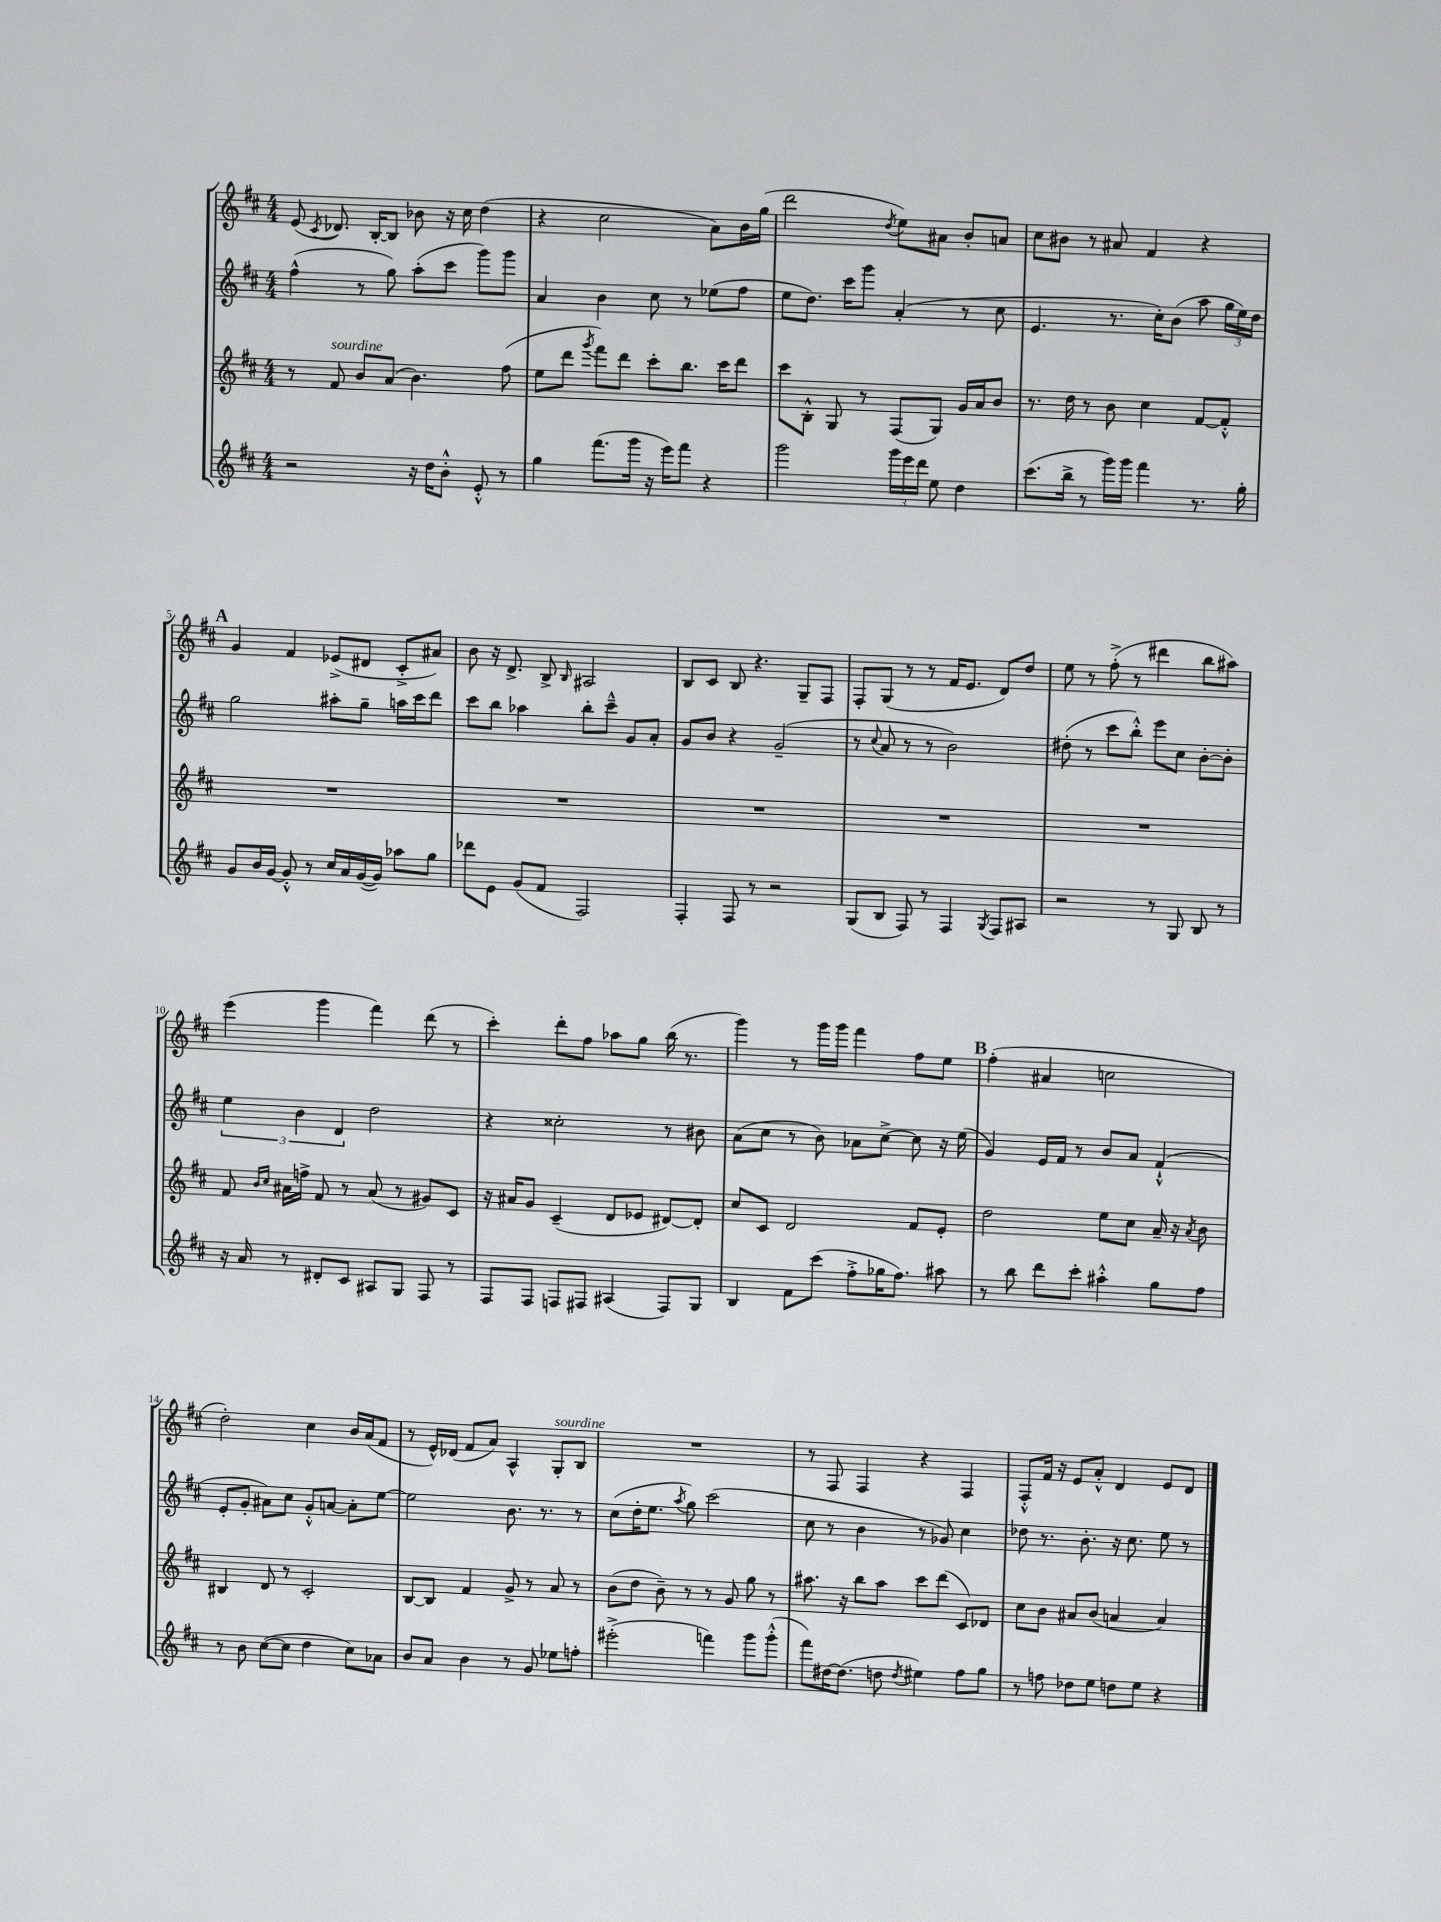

**kern	**kern	**kern	**kern
*staff4	*staff3	*staff2	*staff1
*clefG2	*clefG2	*clefG2	*clefG2
*k[f#c#]	*k[f#c#]	*k[f#c#]	*k[f#c#]
*M4/4	*M4/4	*M4/4	*M4/4
2r	8r	(4ff#^^	(8e
.	.	.	8qc#
.	8f#	.	8.d-)
.	8b	8r	.
.	.	.	[16B'
.	(8a	8gg)	8B]
16r	4.b)	(8aa'	8b-
16dd	.	.	.
8b'^^	.	8ccc#	16r
.	.	.	16cc#
8e'^^	.	8ggg)	(4dd
8r	(8ff#	8ggg	.
=	=	=	=
4gg	8ee	4a	4r
.	8ddd	.	.
.	8qggg	.	.
(8.fff#	8fff#)	4b	2cc#
.	8ddd	.	.
16ggg	.	.	.
16r	8ccc#'	8cc#	.
16eee)	.	.	.
8fff#	8.bb	8r	.
4r	.	(8ee-	8a)
.	16ccc#	.	.
.	8ddd	8ff#	16b
.	.	.	(16gg
=	=	=	=
2ggg	8ccc#	8ee	2ddd
.	8B'^^	8.dd)	.
.	8G	.	.
.	.	16ccc#	.
.	8r	8ggg	.
.	.	.	8qdd
24ggg	(8F#	(4a'	8ee)
24eee	.	.	.
24ddd	.	.	.
8ee	8G)	.	8a#
4dd	16g	8r	8b'
.	16a	.	.
.	8b	8cc#	8a
=	=	=	=
(8.ccc#	8.r	4.e	8cc#
.	.	.	8b#
16bb^	16dd	.	.
8r	8r	.	8r
16ggg)	8b	8.r	8a#
16ggg	.	.	.
4fff#	4cc#	.	4f#
.	.	16cc#')	.
.	.	(8b	.
8.r	[8f#	8aa	4r
.	8f#'^^]	24gg	.
.	.	24ee)	.
16gg'	.	.	.
.	.	24dd	.
=	=	=	=
8g	1r	2gg	4g
16b	.	.	.
[16g	.	.	.
8g'^^]	.	.	4f#
8r	.	.	.
16cc#	.	8aa#'	(8e-^
16a	.	.	.
([16g	.	8gg~	8d#
16g])	.	.	.
8aa-	.	16aa	8c#'^
.	.	16ccc#	.
8gg	.	8ddd	8a#)
=	=	=	=
8ddd-	1r	8ccc#	8b
8e	.	8bb	16r
.	.	.	8.d^
(8g	.	4aa-	.
8f#	.	.	8B^
.	.	.	16qqB
2F#)	.	8bb'	2A#
.	.	8ccc#~^^	.
.	.	8g	.
.	.	8a'	.
=	=	=	=
4F#'	1r	8g	8B
.	.	8b	8c#
8F#	.	4r	8B
8r	.	.	4.r
2r	.	(2g~	.
.	.	.	8G~
.	.	.	8F#
=	=	=	=
(8G	1r	8r	8F#'
.	.	8qqcc#	.
8B	.	8a	(8G
8F#)	.	8r	8r
8r	.	8r	8r
4F#	.	2b)	16f#
.	.	.	8.e
8qG	.	.	.
8F#	.	.	8d)
8A#	.	.	8dd
=	=	=	=
2r	1r	(8dd#'	8ee
.	.	8r	8r
.	.	8ccc#	(8ff#'^
.	.	8bb'^^)	8r
8r	.	8eee	4ddd#
8G	.	8cc#	.
8B	.	[8b'	8bb
8r	.	8b']	8aa#)
=	=	=	=
16r	8f#	6ee	(4eee
16a	.	.	.
.	16qqb	.	.
.	16qqcc#	.	.
8r	16a#	.	.
.	.	6b	.
.	16ff^	.	.
8d#'	8f#	.	4ggg
.	.	6d	.
8c#	8r	.	.
8A#	(8a#	2dd	4fff#)
8G	8r	.	.
8F#	8g#)	.	(8ddd
8r	8c#	.	8r
=	=	=	=
8F#	16r	4r	4ccc#')
.	16a#	.	.
8F#	8g	.	.
8F	(4c#~	2cc##'	8ddd'
8F#	.	.	8ff#
(4A#	8d	.	8aa-
.	8e-	.	8gg
8F#)	[8d#)	8r	(16bb
.	.	.	8.r
8G	8d#']	8b#	.
=	=	=	=
4B	8cc#	(8a	4ggg)
.	8c#	8cc#	.
8f#	2d	8r	8r
(8ccc#	.	8b)	16ggg
.	.	.	16ggg
8ff#'^	.	8a-	4fff#
16gg-	.	[8cc#^	.
8.ff#)	.	.	.
.	8f#	8cc#]	8ff#
8aa#	8e'	16r	8ee
.	.	(16ee	.
=	=	=	=
8r	2dd	4g)	(4ff#'
8bb	.	.	.
8ddd	.	16e	4a#
.	.	16f#	.
8ccc#'	.	8r	.
4aa#'^^	8ee	8b	2cc
.	8cc#	8a	.
8gg	16a~	(4f#`^^	.
.	16r	.	.
.	8qa	.	.
8ff#	8b	.	.
=	=	=	=
8r	4B#	8e'	2dd')
8b	.	8g'	.
([8cc#	8d	8a#)	.
8cc#]	8r	8cc#	.
4dd	2c#'	8g'^^	4cc#
.	.	[8a	.
8cc#)	.	8a']	16b
.	.	.	(16a
8a-	.	[8ee	8f#
=	=	=	=
8b	[8B	2ee]	8r
8a	8B]	.	16e^^)
.	.	.	(16d-
4b	4f#	.	8f#
.	.	.	8a)
8r	8g^	8.b	4A^^
8g	8r	.	.
.	.	8.r	.
8ee-	8a	.	8G'
8ff'	8r	8r	8B
=	=	=	=
(2eee#'^	(8b	(8cc#	1r
.	8dd	16dd'	.
.	.	8.ee	.
.	8b~)	.	.
.	.	8qaa	.
.	8r	8gg)	.
4fff)	8r	(2ccc#	.
.	8g	.	.
8ggg	8gg	.	.
(8ggg'^^	8r	.	.
=	=	=	=
8fff#)	8.aa#	8cc#	8r
[16dd#	.	8r	8F#
(8.dd#]	16r	.	.
.	8bb	4b	4F#
8dd	8aa#	.	.
8qdd	.	.	.
4ee#)	8ccc#	8r	4r
.	(8ddd	8g-)	.
8ff#	8c#)	4cc#	4F#
8gg	8d-	.	.
=	=	=	=
8r	8cc#	8dd-	8F#'^^
8ff	8b	8.r	16f#
.	.	.	16r
8dd-	8a#	.	8e
.	.	8.b'	.
8ee	(8b	.	8a'^^
8dd	4a	16r	4d
.	.	8.cc#	.
8ee	.	.	.
4r	4a)	8ee	8e
.	.	8r	8d
==	==	==	==
*-	*-	*-	*-
